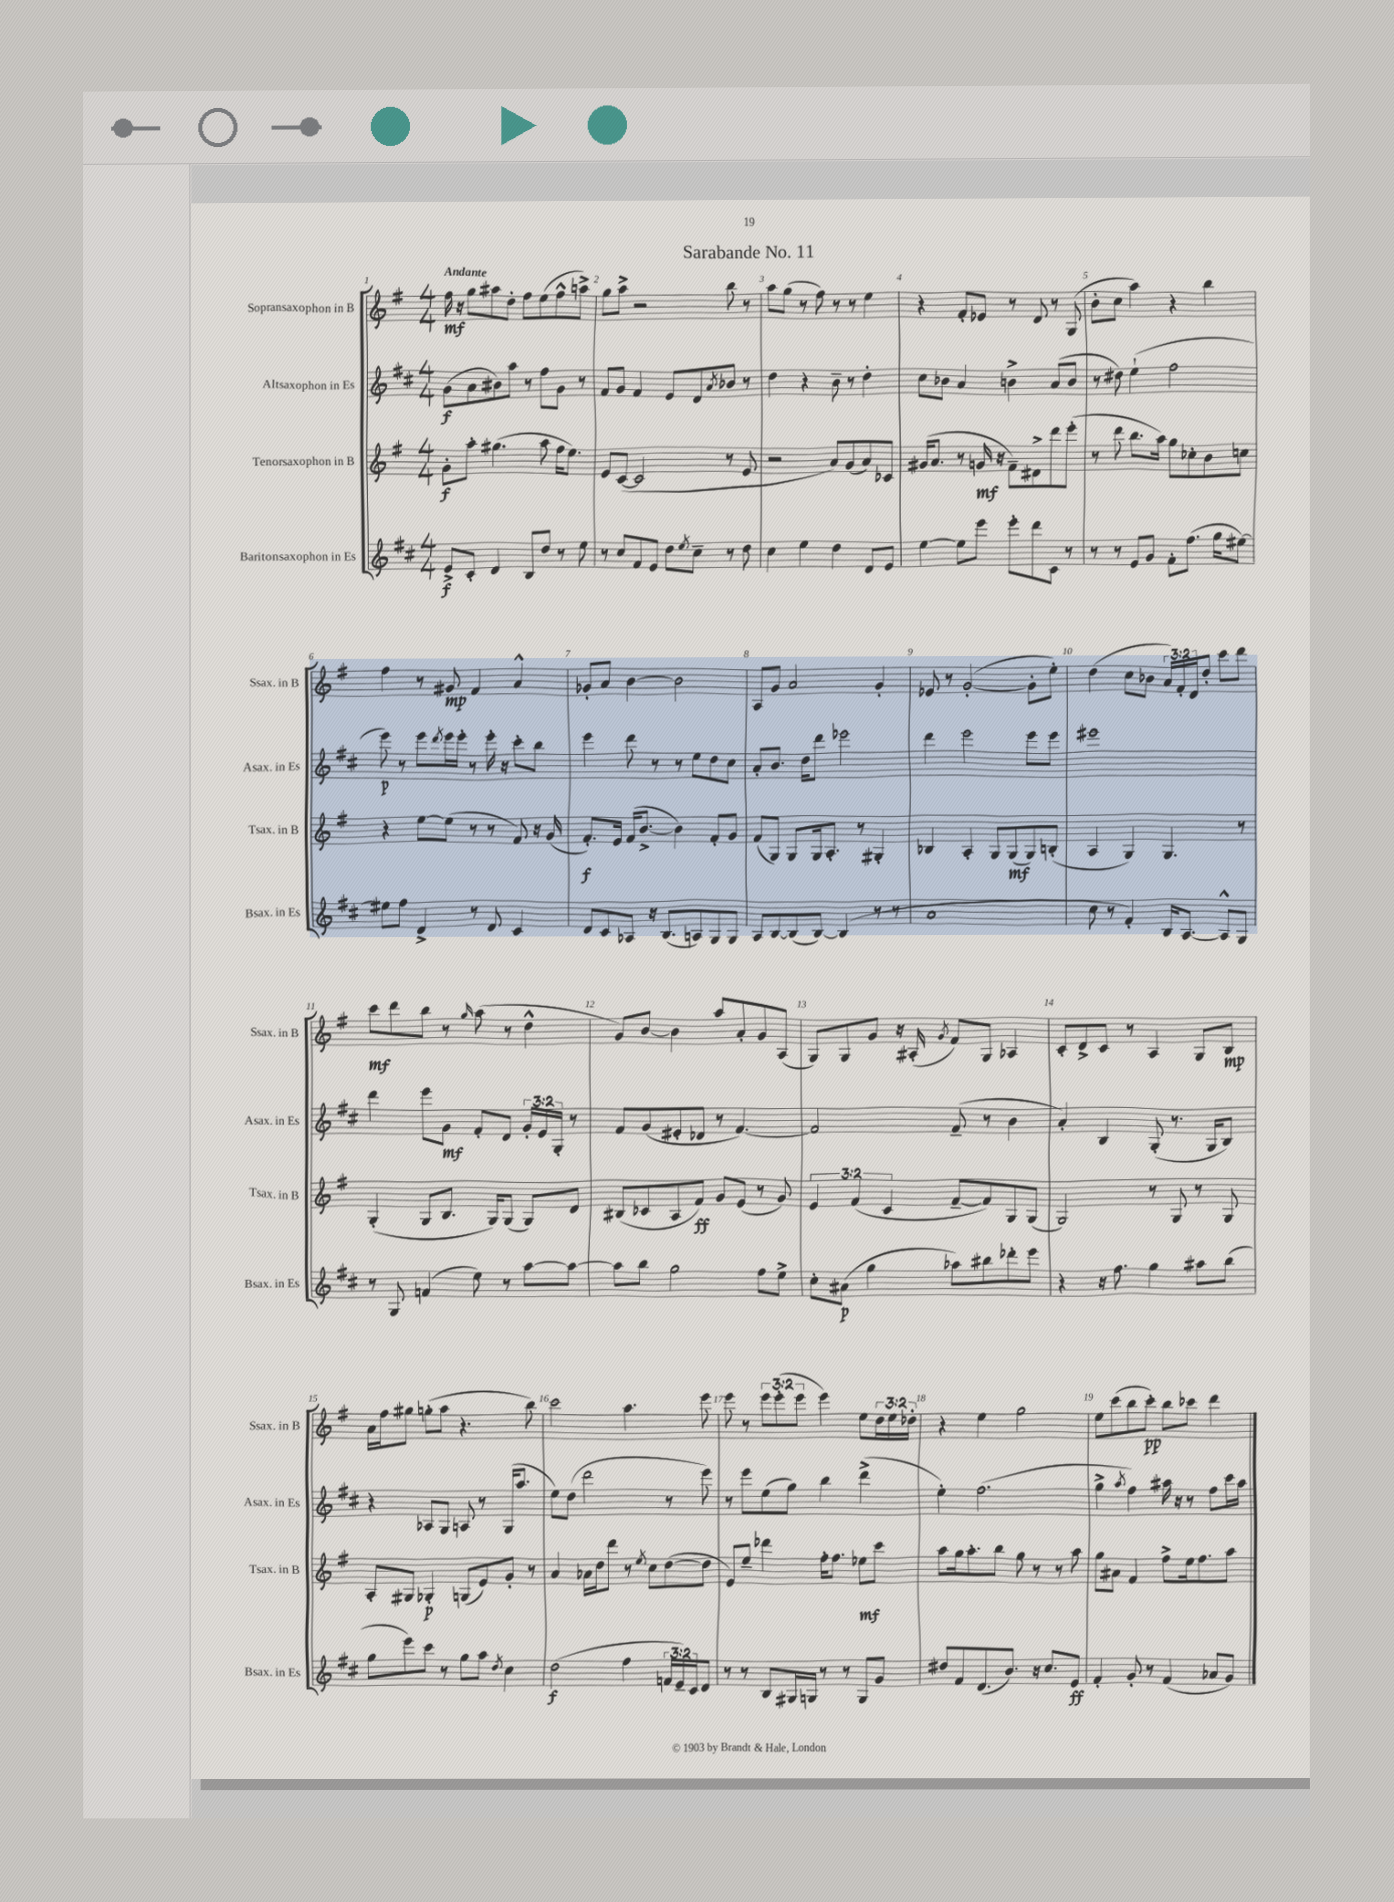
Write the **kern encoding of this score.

**kern	**dynam	**kern	**dynam	**kern	**dynam	**kern	**dynam
*part4	*part4	*part3	*part3	*part2	*part2	*part1	*part1
*staff4	*staff4	*staff3	*staff3	*staff2	*staff2	*staff1	*staff1
*I"Baritonsaxophon in Es	*	*I"Tenorsaxophon in B	*	*I"Altsaxophon in Es	*	*I"Sopransaxophon in B	*
*I'Bsax. in Es	*	*I'Tsax. in B	*	*I'Asax. in Es	*	*I'Ssax. in B	*
*clefG2	*	*clefG2	*	*clefG2	*	*clefG2	*
*k[f#c#]	*	*k[f#]	*	*k[f#c#]	*	*k[f#]	*
*M4/4	*	*M4/4	*	*M4/4	*	*M4/4	*
=1	=1	=1	=1	=1	=1	=1	=1
!	!	!	!	!	!	!LO:TX:a:B:t=Andante	!
8e^/L	f	8g'\L	f	(8g\L	f	16ff#\	mf
.	.	.	.	.	.	16r	.
8c#'/J	.	8aa'\J	.	8a\	.	8gg\L	.
4d/	.	(4.gg#X\	.	8b#X\)	.	8aa#X\	.
.	.	.	.	8aa\J	.	8dd'\J	.
8B/L	.	.	.	8r	.	8ff#\L	.
8dd/J	.	8aa\	.	8ff#\L	.	(8ee\	.
8r	.	16ff#\KL	.	8g\J	.	8ff#^^\	.
.	.	8.ee\J)	.	.	.	.	.
8ee\	.	.	.	8r	.	8aan^\J)	.
=2	=2	=2	=2	=2	=2	=2	=2
8r	.	8e/L	.	8f#/L	.	8gg\L	.
8cc#/L	.	([8c/J	.	8g/J	.	8aa^\J	.
8f#/	.	2c/]	.	4f#/	.	2r	.
8e/J	.	.	.	.	.	.	.
8dd\L	.	.	.	8e/L	.	.	.
8qee/	.	.	.	.	.	.	.
8cc#~\J	.	.	.	8d/	.	.	.
.	.	.	.	8qa/	.	.	.
8r	.	8r	.	8b-X/J	.	8bb\	.
8dd\	.	8e/	.	8r	.	8r	.
=3	=3	=3	=3	=3	=3	=3	=3
4cc#\	.	2r	.	4dd\	.	8aa\L	.
.	.	.	.	.	.	(8gg\J	.
4ee\	.	.	.	4r	.	8r	.
.	.	.	.	.	.	8ff#\)	.
4dd\	.	8a/L)	.	8b~\	.	8r	.
.	.	(8g/	.	8r	.	8r	.
8d/L	.	8a/)	.	4dd'\	.	4ee\	.
8e/J	.	8c-X/J	.	.	.	.	.
=4	=4	=4	=4	=4	=4	=4	=4
[4ee\	.	(16g#X/KL	.	8cc#\L	.	4r	.
.	.	8.a/J	.	.	.	.	.
.	.	.	.	8b-X\J	.	.	.
8ee\L]	.	8r	.	4a/	.	8f#'/L	.
8eee\J	.	16gn/	mf	.	.	8e-X/J	.
.	.	16r	.	.	.	.	.
8eee'\L	.	8f#~\L)	.	4bn^\	.	8r	.
8ddd\	.	8d#X^\	.	.	.	8d/	.
8c#\J	.	8ddd\	.	(8a/L	.	8r	.
8r	.	(8eee'\J	.	8b/J	.	(8G/	.
=5	=5	=5	=5	=5	=5	=5	=5
8r	.	8r	.	8r	.	8b'\L	.
8r	.	8ddd\	.	8dd#X\)	.	8cc\J	.
8e/L	.	8.bb\L	.	(4ee`\	.	4aa\)	.
8g/J	.	.	.	.	.	.	.
.	.	16aa\Jk)	.	.	.	.	.
8f#'\L	.	8gg\L	.	2ff#\	.	4r	.
(8.ff#\J	.	8cc-X'\	.	.	.	.	.
.	.	8b\	.	.	.	4bb\	.
16gg\KL	.	.	.	.	.	.	.
[8ee#X\J)	.	8ccn\J	.	.	.	.	.
!!LO:LB:g=z
=6	=6	=6	=6	=6	=6	=6	=6
8ee#X\L]	.	4r	.	8eee\)	p	4ff#\	.
8ff#\J	.	.	.	8r	.	.	.
4d^/	.	[8ee\L	.	8eee\L	.	8r	.
.	.	.	.	8qddd/	.	.	.
.	.	(8ee\J]	.	16eee\L	.	8g#X/	mp
.	.	.	.	16eee'\JJ	.	.	.
8r	.	8r	.	8r	.	4f#/	.
8d/	.	8r	.	16eee'\	.	.	.
.	.	.	.	16r	.	.	.
4c#/	.	8f#/)	.	8ccc#'\L	.	4a^^/	.
.	.	16r	.	8bb\J	.	.	.
.	.	(16g/	.	.	.	.	.
=7	=7	=7	=7	=7	=7	=7	=7
8d/L	.	8.f#'/L)	f	4eee\	.	8g-X'/L	.
8c#/	.	.	.	.	.	8a/J	.
.	.	16e/Jk	.	.	.	.	.
8A-X/J	.	(16f#/KL	.	8ddd\	.	[4b\	.
.	.	[8.b^/J	.	.	.	.	.
16r	.	.	.	8r	.	.	.
(8.B/L	.	.	.	.	.	.	.
.	.	4b\])	.	8r	.	2b\]	.
8An/)	.	.	.	8ee\L	.	.	.
8G/	.	8f#'/L	.	8dd\	.	.	.
8G/J	.	8g/J	.	8cc#\J	.	.	.
=8	=8	=8	=8	=8	=8	=8	=8
8A/L	.	(8f#/L	.	8a'/L	.	8A/L	.
[8B/	.	8G/J)	.	8.b/J	.	8g/J	.
(8B/]	.	8G/L	.	.	.	2a/	.
.	.	.	.	16dd\KL	.	.	.
[8B/J)	.	16G/k	.	8ddd\J	.	.	.
.	.	8.A'/J	.	.	.	.	.
(4B/]	.	.	.	2eee-X\	.	.	.
.	.	8r	.	.	.	.	.
8r	.	4G#X'/	.	.	.	4g'/	.
8r	.	.	.	.	.	.	.
=9	=9	=9	=9	=9	=9	=9	=9
1a	.	4B-X/	.	4ddd\	.	8e-X/	.
.	.	.	.	.	.	8r	.
.	.	4A'/	.	2eee\	.	([2g'/	.
.	.	8G/L	.	.	.	.	.
.	.	(8G/	mf	.	.	.	.
.	.	8G/)	.	8eee\L	.	8g'\L]	.
.	.	(8Bn'/J	.	8eee\J	.	8ee'\J)	.
=10	=10	=10	=10	=10	=10	=10	=10
8cc#\	.	4A/	.	1eee#X	.	(4dd\	.
8r	.	.	.	.	.	.	.
4f#'/)	.	4G/)	.	.	.	8cc\L	.
.	.	.	.	.	.	8b-X\J	.
16B/KL	.	4.G/	.	.	.	24a/LL)	.
.	.	.	.	.	.	24f#'/	.
[8.A/J	.	.	.	.	.	.	.
.	.	.	.	.	.	24d/J	.
.	.	.	.	.	.	8dd'/J	.
8A^^/L]	.	.	.	.	.	8ccc\L	.
8G/J	.	8r	.	.	.	8ddd\J	.
!!LO:LB:g=z
=11	=11	=11	=11	=11	=11	=11	=11
8r	.	(4G'/	.	4ddd\	.	8ccc\L	mf
8G/	.	.	.	.	.	8ddd\	.
(4fn/	.	8G/L	.	8eee\L	.	8bb\J	.
.	.	8.B/J	.	8g\J	mf	8r	.
.	.	.	.	.	.	16qqgg/	.
8ee\)	.	.	.	8f#'/L	.	(8aa\	.
.	.	16G/KL)	.	.	.	.	.
8r	.	(8G/J	.	8d/J	.	8r	.
[8aa\L	.	8G/L)	.	24g'/LL	.	4dd^^\	.
.	.	.	.	24e/	.	.	.
.	.	.	.	24G'/JJ	.	.	.
8aa\J_	.	8d/J	.	8r	.	.	.
=12	=12	=12	=12	=12	=12	=12	=12
8aa\L]	.	(8B#X/L	.	8f#/L	.	8g/L)	.
8bb\J	.	8c-X/	.	(8g/	.	[8b/J	.
2gg\	.	8A/	.	8e#X'/	.	4b\]	.
.	.	8f#/J)	ff	8d-X/J	.	.	.
.	.	8g/L	.	8r	.	8aa/L	.
.	.	(8e/J	.	[4.f#/)	.	8a'/	.
8ff#\L	.	8r	.	.	.	8g/	.
8ee^\J	.	8g/)	.	.	.	(8A/J	.
=13	=13	=13	=13	=13	=13	=13	=13
8cc#'\L	.	6e/	.	2f#/]	.	8G/L)	.
(8a#X\J	p	.	.	.	.	8G/	.
.	.	(6f#/	.	.	.	.	.
4gg\	.	.	.	.	.	8g/J	.
.	.	6c/	.	.	.	.	.
.	.	.	.	.	.	16r	.
.	.	.	.	.	.	(16A#X'/	.
.	.	.	.	.	.	8qg/	.
8aa-X\L)	.	[8f#~/L	.	(8f#~/	.	8f#/L)	.
8bb#X\	.	8f#/])	.	8r	.	8G/J	.
8ddd-X'\	.	8G/	.	4b\	.	4A-X/	.
8eee\J	.	(8G/J	.	.	.	.	.
=14	=14	=14	=14	=14	=14	=14	=14
4r	.	2G/)	.	4a'/)	.	8c'/L	.
.	.	.	.	.	.	8d^/	.
16r	.	.	.	4B/	.	8c/J	.
8.ff#\	.	.	.	.	.	.	.
.	.	.	.	.	.	8r	.
4gg\	.	8r	.	(8G'/	.	4A/	.
.	.	8G/	.	8.r	.	.	.
8aa#X\L	.	8r	.	.	.	8G/L	.
.	.	.	.	16G/KL	.	.	.
(8bb\J	.	8G/	.	8B/J)	.	8B/J	mp
!!LO:LB:g=z
=15	=15	=15	=15	=15	=15	=15	=15
8gg\L	.	8A'/L	.	4r	.	16a\LL	.
.	.	.	.	.	.	16ff#\J	.
8eee\)	.	8G#X/J	.	.	.	8gg#X\J	.
8ccc#\J	.	4G-X'/	p	8A-X/L	.	(8ggn'\L	.
8r	.	.	.	8G/J	.	8aa\J	.
8gg\L	.	(8Gn/L	.	8An/	.	4.r	.
8aa\J	.	8e/)	.	8r	.	.	.
8qdd/	.	.	.	.	.	.	.
4cc#\	.	8g'/J	.	(16G/KL	.	.	.
.	.	.	.	8.aa/J	.	.	.
.	.	8r	.	.	.	8bb\)	.
=16	=16	=16	=16	=16	=16	=16	=16
(2dd\	f	4a/	.	8ee\L)	.	2ccc\	.
.	.	.	.	(8dd\J	.	.	.
.	.	16a-X\LL	.	2ddd\	.	.	.
.	.	16dd\J	.	.	.	.	.
.	.	8ddd\J	.	.	.	.	.
4ff#\	.	8r	.	.	.	4.aa\	.
.	.	8qee/	.	.	.	.	.
.	.	8cc\L	.	.	.	.	.
24fn/LL	.	([8dd\	.	8r	.	.	.
24e~/)	.	.	.	.	.	.	.
24c#/J	.	.	.	.	.	.	.
8d/J	.	8dd\J]	.	8eee\)	.	8eee\	.
=17	=17	=17	=17	=17	=17	=17	=17
8r	.	8e/L)	.	8r	.	8eee\	.
8r	.	8ee~/J	.	8eee\L	.	8r	.
8B/L	.	4ddd-X\	.	(8ee\	.	12eee\L	.
.	.	.	.	.	.	(12eee'\	.
16G#X/L	.	.	.	8gg\J)	.	.	.
.	.	.	.	.	.	12eee\J	.
16Gn/JJ	.	.	.	.	.	.	.
8r	.	16ff#'\KL	.	4bb\	.	4eee\)	.
.	.	8.ff#\J	.	.	.	.	.
8r	.	.	.	.	.	.	.
8G/L	.	8ee-X\L	mf	(4ddd^\	.	8ee\L	.
8g/J	.	8ccc\J	.	.	.	24dd\L	.
.	.	.	.	.	.	24ee\	.
.	.	.	.	.	.	24dd-X'\JJ	.
=18	=18	=18	=18	=18	=18	=18	=18
8dd#X/L	.	8aa\L	.	4ee'\)	.	4r	.
8f#/	.	16gg\k	.	.	.	.	.
.	.	8.aa'\	.	.	.	.	.
(8.d/	.	.	.	(2.ff#\	.	4ee\	.
.	.	8bb\J	.	.	.	.	.
8.b/J)	.	.	.	.	.	.	.
.	.	8gg\	.	.	.	2gg\	.
16r	.	8r	.	.	.	.	.
8.cc#/L	.	.	.	.	.	.	.
.	.	8r	.	.	.	.	.
8e/J	ff	8aa\	.	.	.	.	.
=19	=19	=19	=19	=19	=19	=19	=19
4f#'/	.	8gg\L	.	4gg^\	.	8ee\L	.
.	.	8a#X\J	.	.	.	(8ccc\	.
.	.	.	.	8qaa/	.	.	.
8g'/	.	4f#/	.	4ff#\)	.	8bb\	.
8r	.	.	.	.	.	8ccc'\J)	pp
(4f#/	.	8ff#^\L	.	16aa#X\	.	8bb\L	.
.	.	.	.	16r	.	.	.
.	.	16ee\k	.	8r	.	8ccc-X\J	.
.	.	8.ff#\	.	.	.	.	.
8a-X/L	.	.	.	8ff#\L	.	4ddd\	.
8g/J)	.	8aa\J	.	16ccc#\L	.	.	.
.	.	.	.	16aa#\JJ	.	.	.
==	==	==	==	==	==	==	==
*-	*-	*-	*-	*-	*-	*-	*-
